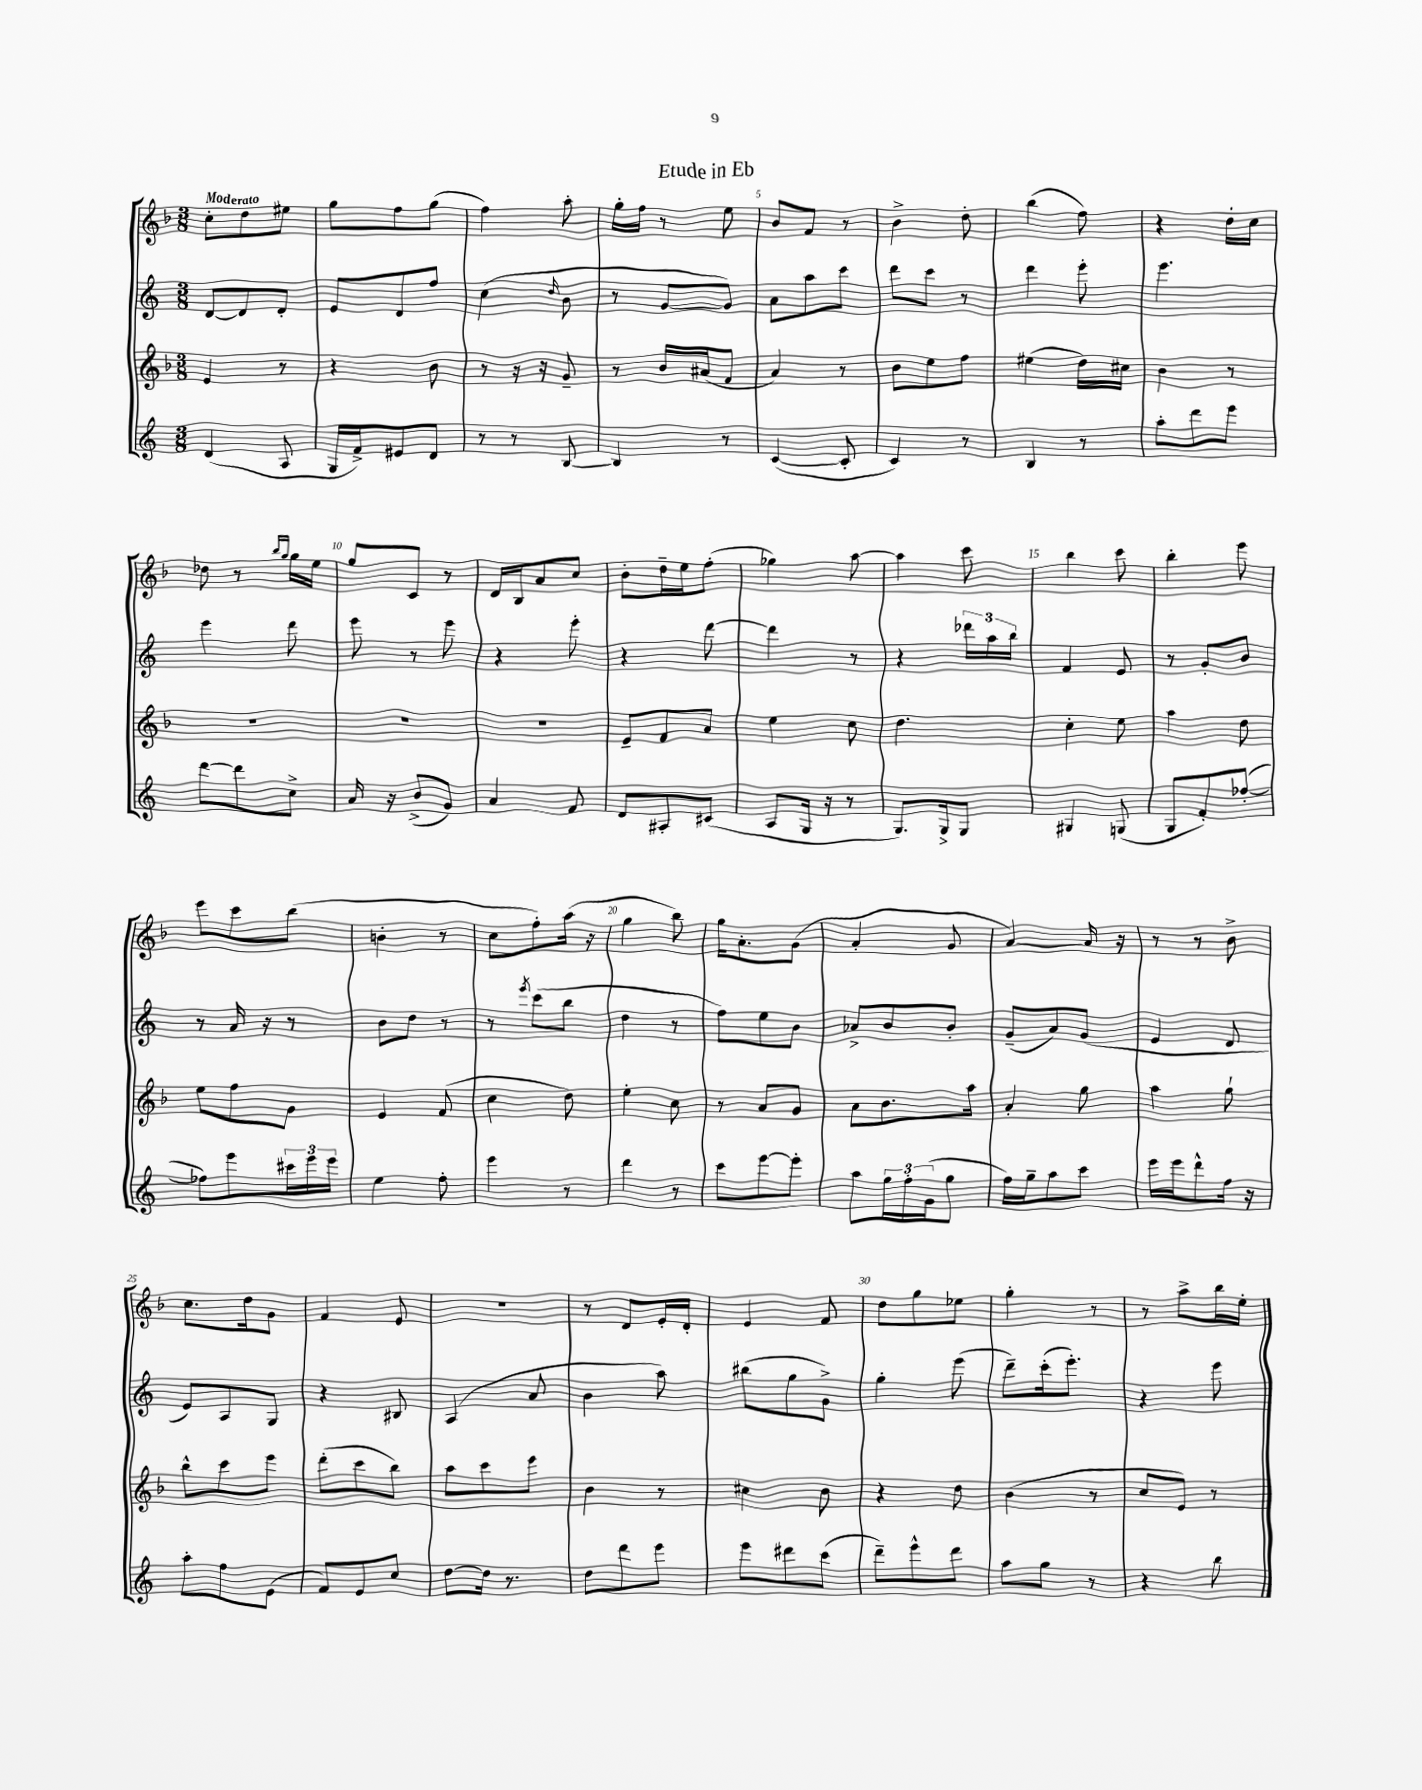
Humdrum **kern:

**kern	**kern	**kern	**kern
*staff4	*staff3	*staff2	*staff1
*clefG2	*clefG2	*clefG2	*clefG2
*k[]	*k[b-]	*k[]	*k[b-]
*M3/8	*M3/8	*M3/8	*M3/8
(4d	4e	[8d	8cc'
.	.	8d]	8dd
8A	8r	8d'	8ee#
=	=	=	=
16G	4r	8e	8gg
16f^)	.	.	.
8e#	.	8d	8ff
8d	8b-	8ff	(8gg
=	=	=	=
8r	8r	(4cc	4ff)
8r	16r	.	.
.	16r	.	.
.	.	16qqdd	.
[8B	8g~	8b	8aa'
=	=	=	=
4B]	8r	8r	16gg'
.	.	.	16ff
.	16b-	[8g	8r
.	(16a#	.	.
8r	8f	8g])	8ee
=	=	=	=
([4c	4a)	8a	8b-
.	.	8aa	8f
8c']	8r	8ccc	8r
=	=	=	=
4c)	8b-	8ddd	4b-^
.	8ee	8ccc	.
8r	8ff	8r	8dd'
=	=	=	=
4B	(4ee#	4ddd	(4bb-
8r	16dd)	8eee'	8ff)
.	16cc#	.	.
=	=	=	=
8aa'	4b-	4.eee	4r
8ddd	.	.	.
8eee	8r	.	16dd'
.	.	.	16cc
=	=	=	=
[8ddd	4.r	4eee	8dd-
8ddd]	.	.	8r
.	.	.	16qqbb-
.	.	.	16qqgg
8cc^	.	8ddd	16gg
.	.	.	16ee
=	=	=	=
16a	4.r	8eee	8gg
16r	.	.	.
(8b^	.	8r	8c
8g)	.	8eee	8r
=	=	=	=
4a	4.r	4r	16d
.	.	.	16B-
.	.	.	8a
8f	.	8eee'	8cc
=	=	=	=
8d	8e~	4r	8b-'
8A#'	8f	.	16dd~
.	.	.	16ee
(8c#	8a	[8ddd	(8ff'
=	=	=	=
8A	4ee	4ddd]	4gg-)
16G	.	.	.
16r	.	.	.
8r	8cc	8r	[8aa
=	=	=	=
8.G)	4.dd	4r	4aa]
16G^	.	.	.
8G	.	24ddd-	8ccc
.	.	24aa	.
.	.	24bb	.
=	=	=	=
4G#	4cc'	4f	4bb-
(8G	8ee	8e	8ccc
=	=	=	=
8G	4aa	8r	4bb-'
8f')	.	8g'	.
([8ff-'	8dd	8b	8eee
=	=	=	=
8ff-])	8ee	8r	8eee
8eee	8ff	16a	8ccc
.	.	16r	.
24ccc#	8g	8r	(8bb-
24eee	.	.	.
24eee	.	.	.
=	=	=	=
4ee	4e	8b	4b'
.	.	8dd	.
8ff'	(8f	8r	8r
=	=	=	=
4eee	4cc	8r	8cc
.	.	8qeee	.
.	.	(8ccc	8ff')
8r	8dd)	8bb	(16aa
.	.	.	16r
=	=	=	=
4ddd	4ee'	4dd	4gg
8r	8cc	8r	8bb-)
=	=	=	=
8ccc	8r	8ff)	16gg
.	.	.	8.a'
[8eee	8a	8ee	.
8eee']	8g	8b	(8g
=	=	=	=
8aa	8a	8a-^	4a'
24gg	8.b-	8b	.
24ff'	.	.	.
(24g	.	.	.
8gg	.	8b'	8g
.	16aa	.	.
=	=	=	=
16ff)	4a'	(8g~	[4a)
16gg~	.	.	.
8aa	.	8a)	.
8ccc	8gg	(8g	16a]
.	.	.	16r
=	=	=	=
16eee	4aa	4e	8r
16eee	.	.	.
8ddd^^	.	.	8r
16ff	8gg`	8d	8b-^
16r	.	.	.
=	=	=	=
8aa'	8bb-^^	8e)	8.cc
8ff	8ccc	8A	.
.	.	.	16dd
(8e	8eee	8G	8g
=	=	=	=
8f)	(8ddd'	4r	4f
8e	8ccc	.	.
8cc	8bb-)	8B#	8e
=	=	=	=
[8dd	8aa	(4A	4.r
16dd]	8ccc	.	.
8.r	.	.	.
.	8eee	8a	.
=	=	=	=
8dd	4b-	4b	8r
8ddd	.	.	8d
8eee	8r	8aa)	16e'
.	.	.	16d'
=	=	=	=
8eee	4cc#	(8bb#	4e
8ddd#	.	8gg	.
(8ccc	8b-	8g^)	8f
=	=	=	=
8ddd~)	4r	4gg'	8dd
8eee^^	.	.	8gg
8ddd	8dd	(8eee	8ee-
=	=	=	=
8aa	(4b-	8ddd~)	4gg'
8gg	.	(16ccc'	.
.	.	8.eee')	.
8r	8r	.	8r
=	=	=	=
4r	8cc	4r	8r
.	8e)	.	8aa^
8bb	8r	8eee	16bb-
.	.	.	16ee'
==	==	==	==
*-	*-	*-	*-
